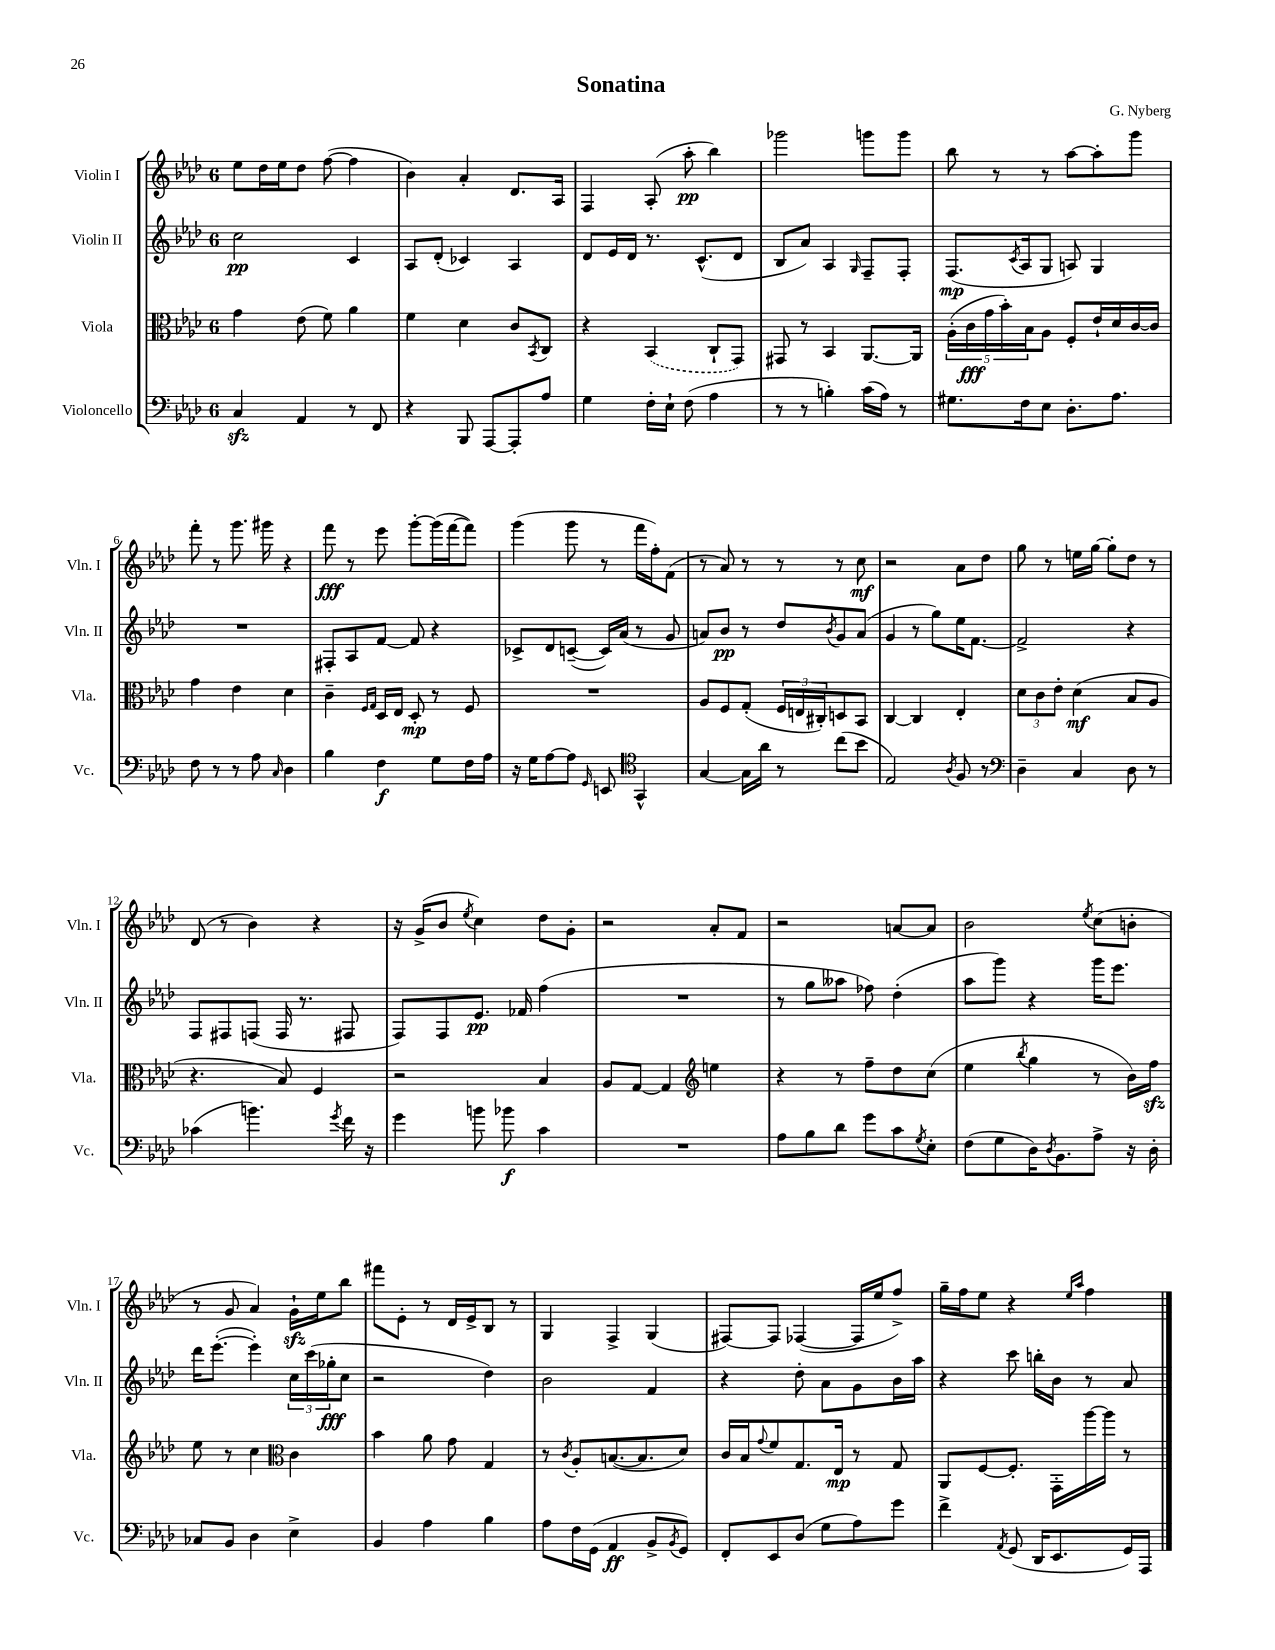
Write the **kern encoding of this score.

**kern	**dynam	**kern	**dynam	**kern	**dynam	**kern	**dynam
*part4	*part4	*part3	*part3	*part2	*part2	*part1	*part1
*staff4	*staff4	*staff3	*staff3	*staff2	*staff2	*staff1	*staff1
*I"Violoncello	*	*I"Viola	*	*I"Violin II	*	*I"Violin I	*
*I'Vc.	*	*I'Vla.	*	*I'Vln. II	*	*I'Vln. I	*
*clefF4	*	*clefC3	*	*clefG2	*	*clefG2	*
*k[b-e-a-d-]	*	*k[b-e-a-d-]	*	*k[b-e-a-d-]	*	*k[b-e-a-d-]	*
*M6/8	*	*M6/8	*	*M6/8	*	*M6/8	*
=1	=1	=1	=1	=1	=1	=1	=1
4Czz/	.	4g\	.	2cc\	pp	8ee-\L	.
.	.	.	.	.	.	16dd-\L	.
.	.	.	.	.	.	16ee-\J	.
4AA-/	.	(8e-\	.	.	.	8dd-\J	.
.	.	8f\)	.	.	.	([8ff\	.
8r	.	4a-\	.	4c/	.	4ff\]	.
8FF/	.	.	.	.	.	.	.
=2	=2	=2	=2	=2	=2	=2	=2
4r	.	4f\	.	8A-/L	.	4b-\)	.
.	.	.	.	(8d-'/J	.	.	.
8BBB-/	.	4d-\	.	4c-X/)	.	4a-'/	.
[8AAA-/L	.	.	.	.	.	.	.
8AAA-'/]	.	8c/L	.	4A-/	.	8.d-/L	.
.	.	8qBB-/	.	.	.	.	.
8A-/J	.	8C/J	.	.	.	.	.
.	.	.	.	.	.	16A-/Jk	.
=3	=3	=3	=3	=3	=3	=3	=3
4G\	.	4r	.	8d-/L	.	4F/	.
.	.	.	.	16e-/L	.	.	.
.	.	.	.	16d-/JJ	.	.	.
16F'\LL	.	(4BB-/	.	8.r	.	(8A-'/	.
16E-`\JJ	.	.	.	.	.	.	.
(8F\	.	.	.	.	.	8aa-'\	pp
.	.	.	.	(8.c^^/L	.	.	.
4A-\	.	8C`/L	.	.	.	4bb-\)	.
.	.	8GG/J)	.	8d-/J	.	.	.
=4	=4	=4	=4	=4	=4	=4	=4
8r	.	8GG#X/	.	8B-/L	.	2ggg-X\	.
8r	.	8r	.	8a-/J)	.	.	.
4Bn'\)	.	4BB-/	.	4A-/	.	.	.
.	.	.	.	16qqG/	.	.	.
(16c\LL	.	[8.AA-/L	.	8F~/L	.	8gggn\L	.
16A-\JJ)	.	.	.	.	.	.	.
8r	.	.	.	8F'/J	.	8ggg\J	.
.	.	16AA-/Jk]	.	.	.	.	.
=5	=5	=5	=5	=5	=5	=5	=5
8.G#X\L	.	(20A-'\LL	.	(8.F/L	mp	8bb-\	.
.	.	20c\	fff	.	.	.	.
.	.	20g\	.	.	.	.	.
.	.	.	.	.	.	8r	.
.	.	20b-'\)	.	.	.	.	.
.	.	.	.	8qc/	.	.	.
16F\k	.	.	.	16A-/k	.	.	.
.	.	20B-\J	.	.	.	.	.
8E-\J	.	8A-\J	.	8G/J	.	8r	.
8.D-'\L	.	8F'/L	.	8An/)	.	[8aa-\L	.
.	.	16e-`/L	.	4G/	.	8aa-'\]	.
8.A-\J	.	16d-/	.	.	.	.	.
.	.	[16c/	.	.	.	8ggg\J	.
.	.	16c/JJ]	.	.	.	.	.
!!LO:LB:g=z
=6	=6	=6	=6	=6	=6	=6	=6
8F\	.	4g\	.	2.r	.	8fff'\	.
8r	.	.	.	.	.	8r	.
8r	.	4e-\	.	.	.	8.ggg\	.
8A-\	.	.	.	.	.	.	.
.	.	.	.	.	.	16ggg#X\	.
16qqC/	.	.	.	.	.	.	.
4D-\	.	4d-\	.	.	.	4r	.
=7	=7	=7	=7	=7	=7	=7	=7
4B-\	.	4c~\	.	8F#X'/L	.	8fff\	fff
.	.	.	.	8A-/	.	8r	.
.	.	16qqF/LL	.	.	.	.	.
.	.	16qqG/JJ	.	.	.	.	.
4F\	f	16D-/LL	.	[8f/J	.	8eee-\	.
.	.	16E-/JJ	.	.	.	.	.
.	.	8D-'/	mp	8f/]	.	[8ggg'\L	.
8G\L	.	8r	.	4r	.	(16ggg\L]	.
.	.	.	.	.	.	[16fff\J	.
16F\L	.	8F/	.	.	.	8fff\J])	.
16A-\JJ	.	.	.	.	.	.	.
=8	=8	=8	=8	=8	=8	=8	=8
16r	.	2.r	.	8c-X^/L	.	(4ggg\	.
16G\KL	.	.	.	.	.	.	.
[8A-\	.	.	.	8d-/	.	.	.
8A-\J]	.	.	.	([8cn~/J	.	8ggg\	.
16qqGG/	.	.	.	.	.	.	.
8EEn/	.	.	.	16c/LL])	.	8r	.
.	.	.	.	(16a-/JJ	.	.	.
*clefC4	*	*	*	*	*	*	*
4GG^^/	.	.	.	8r	.	16fff\LL	.
.	.	.	.	.	.	16ff'\J)	.
.	.	.	.	8g/	.	(8f\J	.
=9	=9	=9	=9	=9	=9	=9	=9
[4G/	.	8A-/L	.	8an/L)	.	8r	.
.	.	8F/	.	8b-/J	pp	8a-/)	.
16G\LL]	.	(8G'/J	.	8r	.	8r	.
16a-\JJ	.	.	.	.	.	.	.
8r	.	24F/LL	.	8dd-/L	.	8r	.
.	.	24En/	.	.	.	.	.
.	.	24C#X'/J)	.	.	.	.	.
.	.	.	.	8qb-/	.	.	.
(8cc\L	.	8Dn/	.	8g/	.	8r	.
8b-\J	.	8BB-/J	.	(8a/J	.	8cc\	mf
=10	=10	=10	=10	=10	=10	=10	=10
2E-/)	.	[4C/	.	4g/	.	2r	.
.	.	4C/]	.	8r	.	.	.
.	.	.	.	8gg\L)	.	.	.
8qA-/	.	.	.	.	.	.	.
8F/	.	4E-'/	.	16ee-\K	.	8a-\L	.
.	.	.	.	[8.f\J	.	.	.
8r	.	.	.	.	.	8dd-\J	.
=11	=11	=11	=11	=11	=11	=11	=11
*clefF4	*	*	*	*	*	*	*
4D-~\	.	12d-\L	.	2f^/]	.	8gg\	.
.	.	12c\	.	.	.	.	.
.	.	.	.	.	.	8r	.
.	.	12e-'\J	.	.	.	.	.
4C/	.	(4d-\	mf	.	.	16een\LL	.
.	.	.	.	.	.	[16gg\JJ	.
.	.	.	.	.	.	8gg'\L]	.
8D-\	.	8B-/L	.	4r	.	8dd-\J	.
8r	.	8A-/J	.	.	.	8r	.
!!LO:LB:g=z
=12	=12	=12	=12	=12	=12	=12	=12
(4c-X\	.	4.r	.	8F/L	.	(8d-/	.
.	.	.	.	8F#X/	.	8r	.
4.bn\)	.	.	.	(8Fn/J	.	4b-\)	.
.	.	8B-/)	.	16F/	.	.	.
.	.	.	.	8.r	.	.	.
.	.	4F/	.	.	.	4r	.
8qg/	.	.	.	.	.	.	.
16f\	.	.	.	8F#X/	.	.	.
16r	.	.	.	.	.	.	.
=13	=13	=13	=13	=13	=13	=13	=13
4g\	.	2r	.	8F/L)	.	16r	.
.	.	.	.	.	.	(16g^/KL	.
.	.	.	.	8F/	.	8b-/J	.
.	.	.	.	.	.	8qee-/	.
8bn\	.	.	.	8.e-/J	pp	4cc\)	.
8b-X\	f	.	.	.	.	.	.
.	.	.	.	16f-X/	.	.	.
4c\	.	4B-/	.	(4ff\	.	8dd-\L	.
.	.	.	.	.	.	8g'\J	.
=14	=14	=14	=14	=14	=14	=14	=14
2.r	.	8A-/L	.	2.r	.	2r	.
.	.	[8G/J	.	.	.	.	.
.	.	4G/]	.	.	.	.	.
*	*	*clefG2	*	*	*	*	*
.	.	4een\	.	.	.	8a-'/L	.
.	.	.	.	.	.	8f/J	.
=15	=15	=15	=15	=15	=15	=15	=15
8A-\L	.	4r	.	8r	.	2r	.
8B-\	.	.	.	8gg\L	.	.	.
8d-\J	.	8r	.	8aa--X\J	.	.	.
8g\L	.	8ff~\L	.	8ff-X\)	.	.	.
8c\	.	8dd-\	.	(4dd-'\	.	[8an/L	.
8qG/	.	.	.	.	.	.	.
8E-'\J	.	(8cc\J	.	.	.	8a/J]	.
=16	=16	=16	=16	=16	=16	=16	=16
(8F\L	.	4ee-\	.	8aa-\L	.	2b-\	.
8G\	.	.	.	8ggg\J)	.	.	.
.	.	8qbb-/	.	.	.	.	.
16D-\K)	.	4gg\	.	4r	.	.	.
8qD-/	.	.	.	.	.	.	.
8.BB-\	.	.	.	.	.	.	.
.	.	.	.	.	.	8qee-/	.
8A-^\J	.	8r	.	16ggg\KL	.	(8cc\L	.
.	.	.	.	8.eee-\J	.	.	.
16r	.	16b-\LL)	.	.	.	8bn'\J	.
16D-'\	.	16ffzz\JJ	.	.	.	.	.
!!LO:LB:g=z
=17	=17	=17	=17	=17	=17	=17	=17
8C-X/L	.	8ee-\	.	16ddd-\KL	.	8r	.
.	.	.	.	([8.eee-'\J	.	.	.
8BB-/J	.	8r	.	.	.	8g/	.
4D-\	.	4cc\	.	4eee-'\])	.	4a-/)	.
*	*	*clefC3	*	*	*	*	*
4E-^\	.	4c\	.	24cc\LL	.	16gzz`\LL	.
.	.	.	.	(24ccc\	.	.	.
.	.	.	.	.	.	16ee-\J	.
.	.	.	.	24gg-X'\J	fff	.	.
.	.	.	.	8cc\J	.	8bb-\J	.
=18	=18	=18	=18	=18	=18	=18	=18
4BB-/	.	4b-\	.	2r	.	8fff#X\L	.
.	.	.	.	.	.	8e-'\J	.
4A-\	.	8a-\	.	.	.	8r	.
.	.	8g\	.	.	.	16d-/LL	.
.	.	.	.	.	.	16e-^/J	.
4B-\	.	4G/	.	4dd-\)	.	8B-/J	.
.	.	.	.	.	.	8r	.
=19	=19	=19	=19	=19	=19	=19	=19
8A-\L	.	8r	.	2b-\	.	4G/	.
.	.	8qc/	.	.	.	.	.
16F\L	.	8A-'/L	.	.	.	.	.
(16GG\JJ	.	.	.	.	.	.	.
4AA-/	ff	([8.Bn/	.	.	.	4F^/	.
.	.	8.B/]	.	.	.	.	.
8BB-^/L	.	.	.	4f/	.	(4G/	.
8qBB-/	.	.	.	.	.	.	.
8GG/J)	.	8d-/J)	.	.	.	.	.
=20	=20	=20	=20	=20	=20	=20	=20
8FF'/L	.	16c/LL	.	4r	.	[8F#X/L)	.
.	.	16B-/J	.	.	.	.	.
.	.	8qqg/	.	.	.	.	.
8EE-/	.	8f/	.	.	.	8F#/J]	.
(8D-/J	.	8.G/	.	8dd-'\	.	([4F-X/	.
8G\L	.	.	.	8a-\L	.	.	.
.	.	16E-/Jk	mp	.	.	.	.
8A-\)	.	8r	.	8g\	.	16F-/LL]	.
.	.	.	.	.	.	16ee-/J	.
8g\J	.	8G/	.	16b-\L	.	8ff^/J)	.
.	.	.	.	16aa-\JJ	.	.	.
=21	=21	=21	=21	=21	=21	=21	=21
4f^\	.	8AA-/L	.	4r	.	16gg~\LL	.
.	.	.	.	.	.	16ff\J	.
.	.	[8F/	.	.	.	8ee-\J	.
8qAA-/	.	.	.	.	.	.	.
(8GG/	.	8.F'/J]	.	8ccc\	.	4r	.
16DD-/KL	.	.	.	16bbn'\LL	.	.	.
8.EE-/	.	16GG'\LL	.	16b-\JJ	.	.	.
.	.	.	.	.	.	16qqee-/LL	.
.	.	.	.	.	.	16qqaa-/JJ	.
.	.	[16aa-\	.	8r	.	4ff\	.
.	.	16aa-\JJ]	.	.	.	.	.
16GG/L)	.	8r	.	8a-/	.	.	.
16AAA-/JJ	.	.	.	.	.	.	.
==	==	==	==	==	==	==	==
*-	*-	*-	*-	*-	*-	*-	*-
